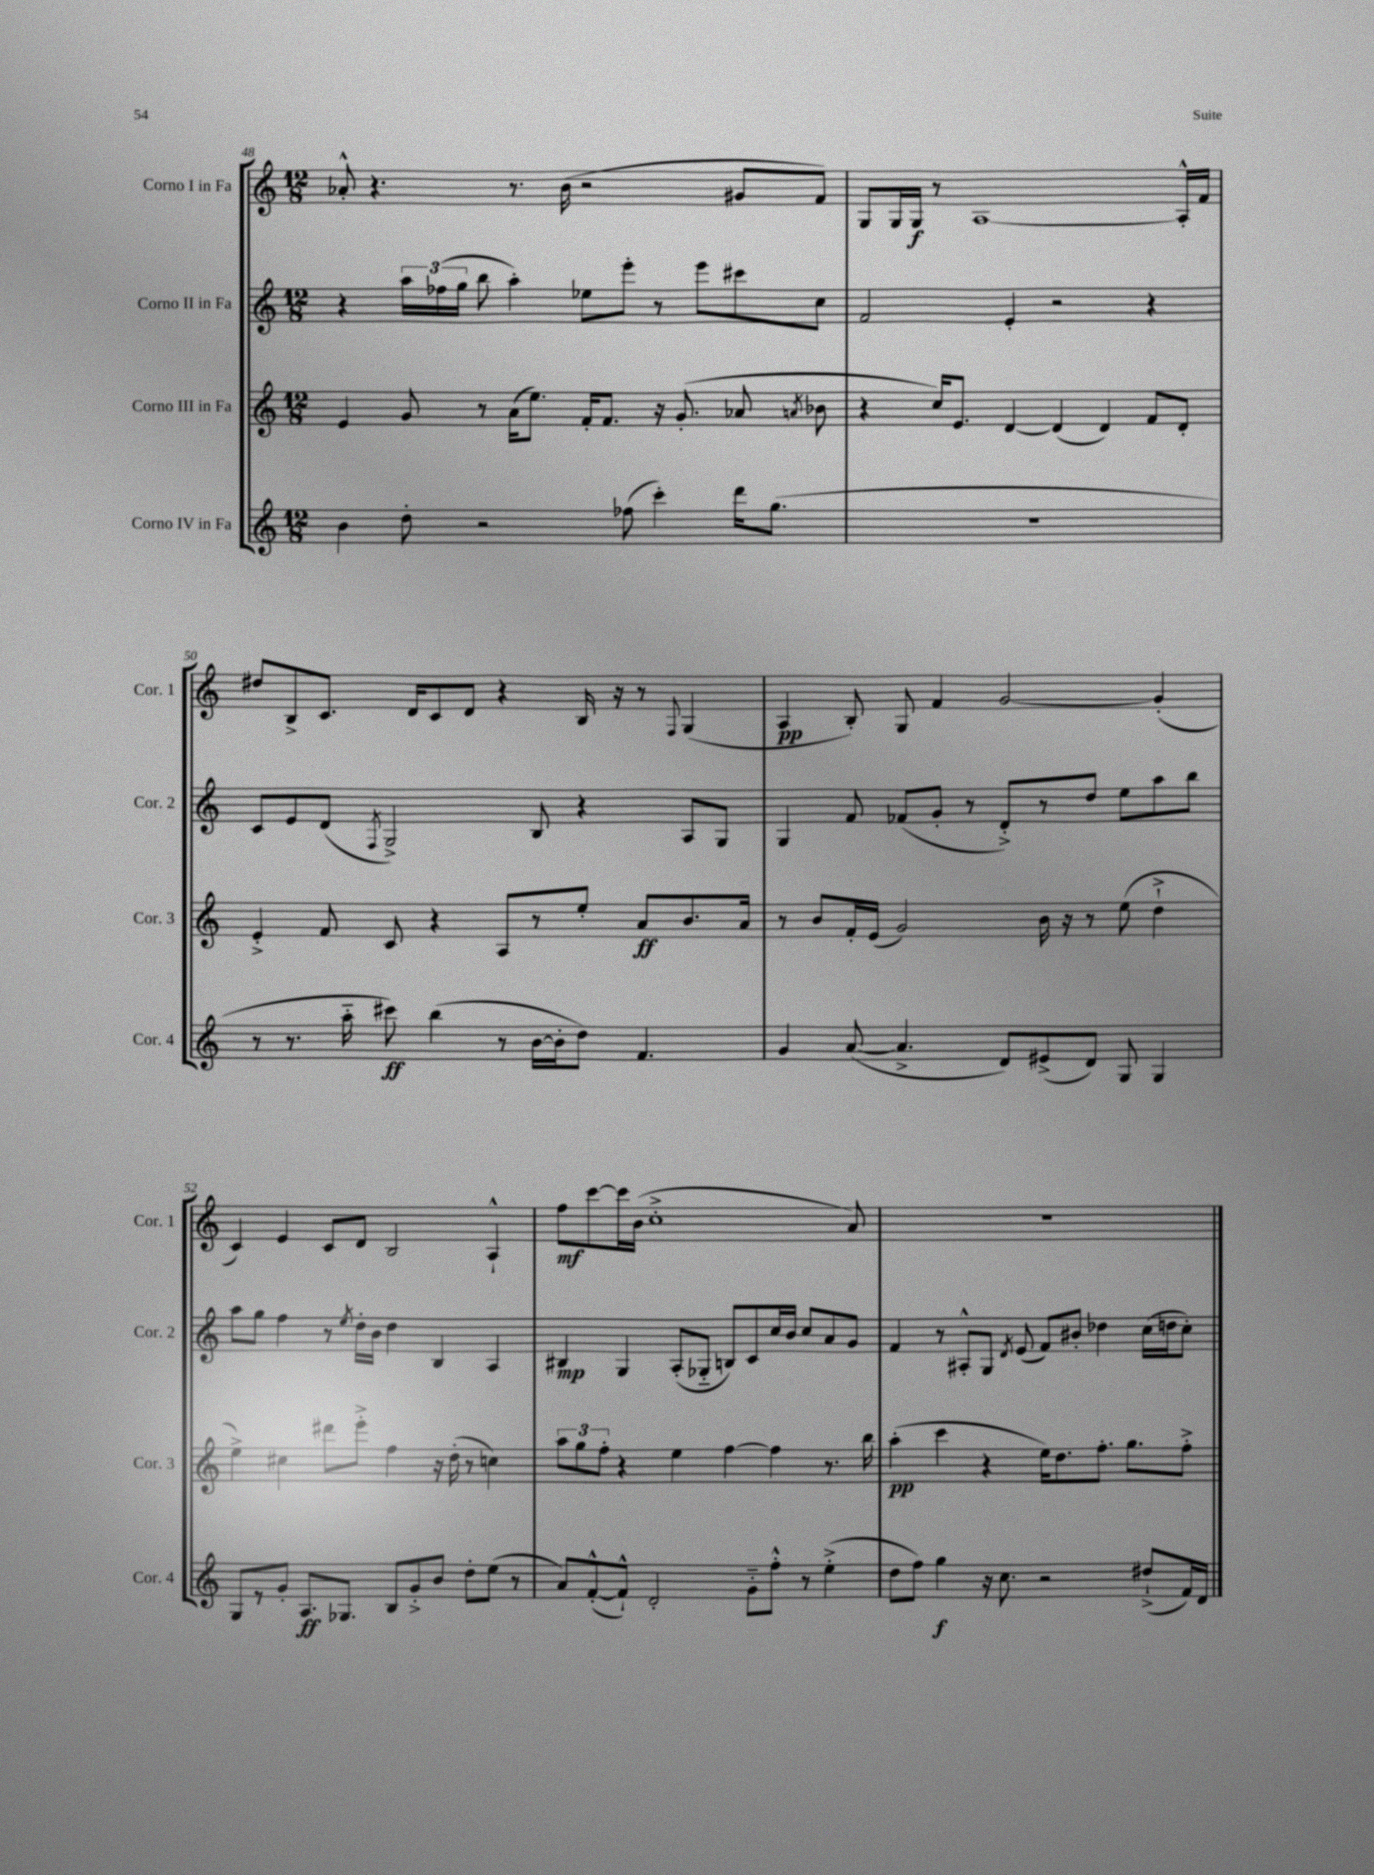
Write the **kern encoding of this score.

**kern	**kern	**kern	**kern
*staff4	*staff3	*staff2	*staff1
*clefG2	*clefG2	*clefG2	*clefG2
*k[]	*k[]	*k[]	*k[]
*M12/8	*M12/8	*M12/8	*M12/8
4b	4e	4r	8a-'^^
.	.	.	4.r
8dd'	8g	24aa	.
.	.	(24ff-	.
.	.	24gg	.
2r	8r	8bb	.
.	(16a	4aa')	8.r
.	8.ee)	.	.
.	.	.	(16b
.	16f'	8ee-	2r
.	8.f	.	.
(8ff-	.	8eee'	.
4ccc')	16r	8r	.
.	(8.g'	.	.
.	.	8eee	.
16ddd	8a-	8ccc#	8g#
(8.gg	.	.	.
.	8qa	.	.
.	8b-	8cc	8f)
=	=	=	=
1.r	4r	2f	8G
.	.	.	16G
.	.	.	16G
.	16cc)	.	8r
.	8.e	.	.
.	.	.	[1A
.	[4d	4e'	.
.	(4d]	2r	.
.	4d)	.	.
.	8f	4r	.
.	8d'	.	16A'^^]
.	.	.	16f
=	=	=	=
8r	4e'^	8c	8dd#
8.r	.	8e	8B^
.	8f	(8d	8.c
16aa'~	.	.	.
.	.	8qF	.
8ccc#)	8c	2G^)	.
.	.	.	16d
(4bb	4r	.	8c
.	.	.	8d
8r	8A	.	4r
[16b	8r	8B	.
16b']	.	.	.
8dd)	8ee'	4r	16B
.	.	.	16r
4.f	8a	.	8r
.	.	.	8qqF
.	8.b	8A	(4G
.	.	8G	.
.	16a	.	.
=	=	=	=
4g	8r	4G	4A
.	8b	.	.
([8a	16f'	8f	8B')
.	(16e	.	.
4.a^]	2g)	(8f-	8G
.	.	8g'	4f
.	.	8r	.
8d)	.	8d'^)	[2g
(8e#^	16b	8r	.
.	16r	.	.
8d)	8r	8dd	.
8G	(8ee	8ee	.
4G	4dd`^	8aa	(4g']
.	.	8bb	.
=	=	=	=
8G	4ee^)	8aa	4c)
8r	.	8gg	.
8g'	4cc#	4ff	4e
8.A	.	.	.
.	8ddd#	8r	8c
8.G-	.	.	.
.	.	8qee	.
.	8eee'^	16dd'	8d
.	.	16b	.
8B	4ff	4dd	2B
8g'^	.	.	.
8b	16r	4B	.
.	(16dd'	.	.
8dd'	8r	.	.
(8ee	4cc)	4A	4A`^^
8r	.	.	.
=	=	=	=
8a)	12aa	4B#	8ff
.	12gg	.	.
([8f'^^	.	.	[8ccc
.	12ff'	.	.
8f`^^])	4r	4G	16ccc]
.	.	.	(16b
2d'	.	.	1cc'^
.	4ee	(8A'	.
.	.	8G-'~	.
.	[4ff	8B)	.
8g'~	.	8c	.
8ff'^^	4ff]	16cc	.
.	.	16b	.
8r	.	8cc	.
(4ee'^	8.r	8a	.
.	.	8g	8a)
.	16bb	.	.
=	=	=	=
8dd	(4aa'	4f	1.r
8ff)	.	.	.
4gg	4ccc	8r	.
.	.	8A#'^^	.
16r	4r	8G	.
8.cc	.	.	.
.	.	8qd	.
.	.	(8e	.
2r	16ee)	8f)	.
.	8.dd	.	.
.	.	8b#'	.
.	8.ff'	4dd-	.
.	8.gg	.	.
(8dd#`^	.	(16cc	.
.	.	16dd	.
16f)	8ff'^	8cc')	.
16d	.	.	.
==	==	==	==
*-	*-	*-	*-
